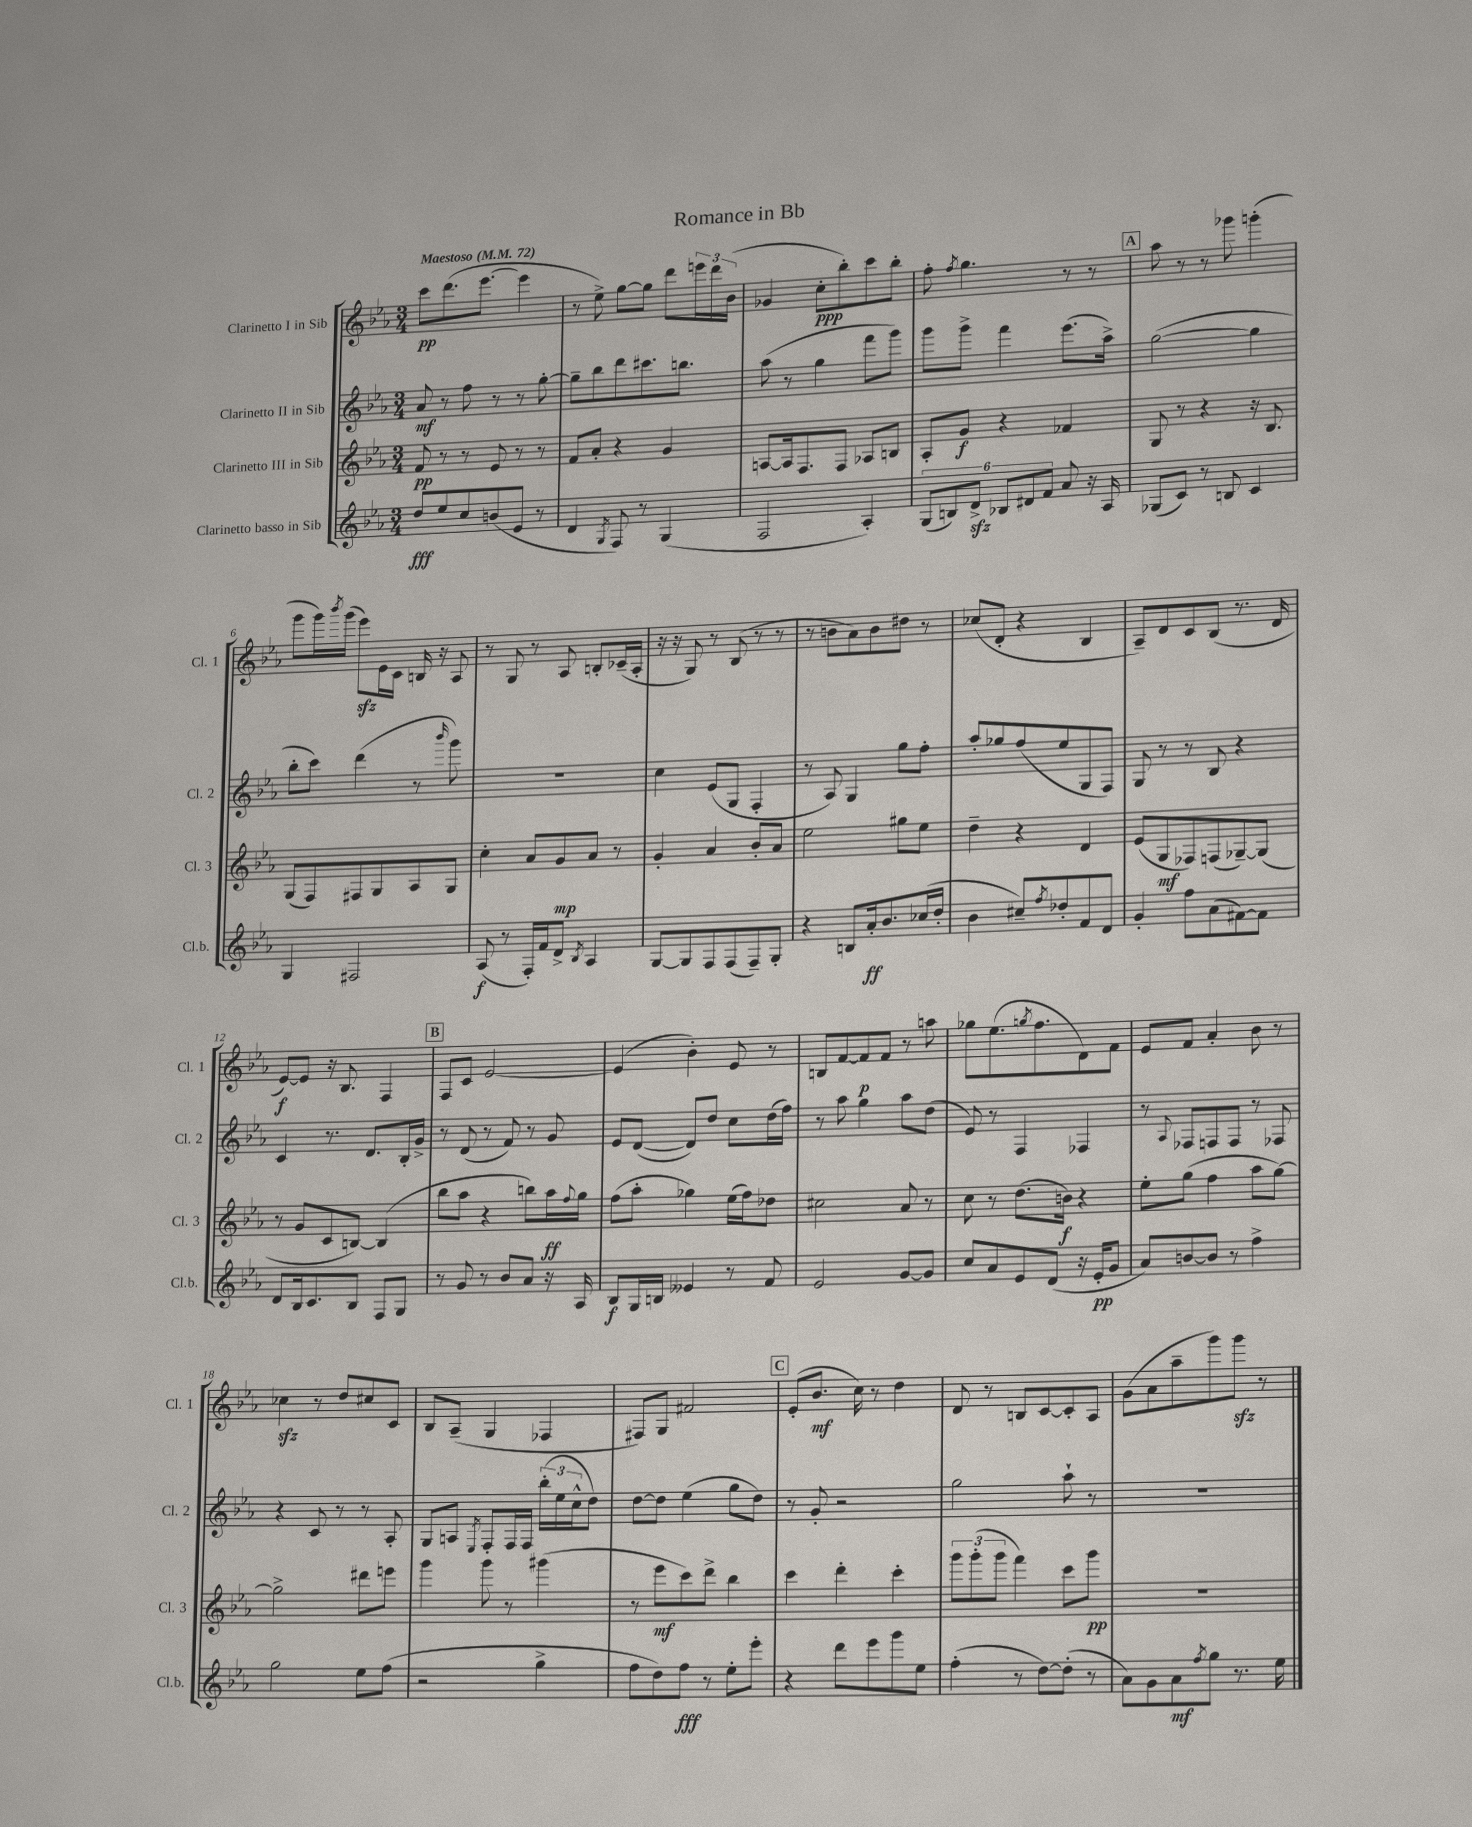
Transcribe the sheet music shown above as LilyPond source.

\header { title = "Romance in Bb" }
<<
\new StaffGroup <<
\new Staff = "s0" \with { instrumentName = "Clarinetto I in Sib" shortInstrumentName = "Cl. 1" } {
    \clef treble \key ees \major \numericTimeSignature \time 3/4 \tempo "Maestoso" 4 = 72
    c'''8\pp d'''8.( ees'''8.~ ees'''4 |
    r8 ees''8->) g''8~ g''8 d'''8 \tuplet 3/2 { e'''16 d'''16 bes'16( } |
    ges'4 c''8-.\ppp bes''8-.) c'''8 bes''8-. |
    f''8-. \acciaccatura { f''8 } g''4. r8 r8 |
    \mark \markup { \box "A" } aes''8 r8 r8 ges'''8 g'''4-.( |
    g'''8 g'''16) \acciaccatura { bes'''8 } g'''16( ees'''8\sfz) ees'16 c'16 b16 r16 aes8 |
    r8 g8 r8 aes8 b8-. ces'16--( aes16-. |
    r16 r16 g8) r8 bes8( r8 r8 |
    r8 b'8 aes'8) b'8 dis''8 r8 |
    ces''8( d'8-. r4 bes4 |
    aes8--) d'8 c'8 bes8( r8. d'16 |
    ees'8~\f) ees'8 r16 bes8. f4 |
    \mark \markup { \box "B" } f8 c'8 ees'2~ |
    ees'4( bes'4-.) ees'8 r8 |
    b8 f'8~ f'8\p f'8 r8 a''8 |
    ges''8 ees''8.( \acciaccatura { g''8 } f''8. d'8) f'8 |
    ees'8 f'8 aes'4-. bes'8 r8 |
    ces''4\sfz r8 d''8 cis''8 c'8 |
    bes8 aes8--( g4 fes4 |
    fis8) g8 fis'2 |
    \mark \markup { \box "C" } ees'8-.( bes'8.\mf c''16) r8 d''4 |
    d'8 r8 b8 c'8~ c'8-. aes8 |
    g'8( aes'8 aes''8-- g'''8) g'''8\sfz r8 \bar "|." |
}
\new Staff = "s1" \with { instrumentName = "Clarinetto II in Sib" shortInstrumentName = "Cl. 2" } {
    \clef treble \key ees \major \numericTimeSignature \time 3/4
    aes'8\mf r8 f''8 r8 r8 g''8~-. |
    g''8-- bes''8 d'''8 cis'''8. b''8. |
    aes''8( r8 g''4 f'''8 g'''8) |
    g'''8 g'''8-> f'''4 ees'''8.( aes''16->) |
    \mark \markup { \box "A" } g''2~( g''4 |
    bes''8-. c'''8) d'''4( r8 \grace { bes'''16 } g'''8) |
    R2. |
    c''4 ees'8( g8 f4-. |
    r8 aes8) g4 g''8 f''8-. |
    aes''8-. ges''8 f''8( ees''8 g8 f8) |
    g8 r8 r8 bes8 r4 |
    c'4 r8. d'8. bes16-. g'16-> |
    \mark \markup { \box "B" } r8 d'8( r8 f'8) r8 g'8 |
    ees'8 d'8~( d'8) d''8 c''8 d''16( f''16) |
    r8 aes''8 g''4 aes''8 d''8( |
    ees'8) r8 f4 fes4 |
    r8 \appoggiatura { aes8 } fes8 f8 f8 r8 fes8 |
    r4 c'8 r8 r8 aes8-. |
    g8 a8 \acciaccatura { ees8 } f8-. f16 f16 \tuplet 3/2 { bes''16-.( ees''16 c''16-^ } d''8) |
    d''8~ d''8 ees''4( g''8 d''8) |
    \mark \markup { \box "C" } r8 g'8-. r2 |
    g''2 aes''8-! r8 |
    R2. \bar "|." |
}
\new Staff = "s2" \with { instrumentName = "Clarinetto III in Sib" shortInstrumentName = "Cl. 3" } {
    \clef treble \key ees \major \numericTimeSignature \time 3/4
    f'8\pp r8 r8 ees'8 r8 r8 |
    f'8 aes'8-. r4 g'4 |
    a8~ a16 f8. f8 aes8 b8 |
    aes8-. g'8\f r4 fes'4 |
    \mark \markup { \box "A" } g8 r8 r4 r16 bes8. |
    g8( f8) fis8 g8 aes8 g8 |
    c''4-. aes'8 g'8\mp aes'8 r8 |
    g'4-. aes'4 bes'8-. aes'8 |
    ees''2 gis''8 ees''8 |
    d''4-- r4 d'4 |
    ees'8( g8\mf fes8) f8( ges8~--) ges8( |
    r8 g'8 c'8 b8~) b4( |
    \mark \markup { \box "B" } bes''8 aes''8 r4 b''8) aes''16\ff \appoggiatura { f''8 } g''16 |
    f''8( aes''8-. ges''4) ees''16( f''16) des''8 |
    cis''2 aes'8 r8 |
    c''8 r8 d''8.( b'16\f) r4 |
    ees''8-. g''8( f''4 aes''8 g''8~) |
    g''2-> dis'''8 e'''8 |
    g'''4 g'''8 r8 gis'''4( |
    r8 ees'''8\mf c'''8) d'''8-> bes''4 |
    \mark \markup { \box "C" } c'''4 d'''4-. c'''4-. |
    \tuplet 3/2 { g'''8 g'''8-.( g'''8 } f'''4) c'''8 g'''8\pp |
    R2. \bar "|." |
}
\new Staff = "s3" \with { instrumentName = "Clarinetto basso in Sib" shortInstrumentName = "Cl.b." } {
    \clef treble \key ees \major \numericTimeSignature \time 3/4
    d''8\fff ees''8 c''8 b'8( ees'8 r8 |
    d'4 \acciaccatura { g8 } f8) r8 g4( |
    f2 aes4-.) |
    \tuplet 6/4 { g8( b8) d'8->\sfz bes8 dis'8 f'8 } aes'8 r16 aes16 |
    \mark \markup { \box "A" } ges8( c'8) r8 b8 c'4 |
    g4 fis2 |
    aes8\f( r8 f16-.) f'16 d'8-> \acciaccatura { bes8 } aes4 |
    g8~ g8 f8 f8( f8--) g8-. |
    r4 b8 aes'16-.\ff bes'8. ces''16( d''16-. |
    bes'4 cis''8--) \acciaccatura { f''8 } des''8-. f'8 d'8 |
    g'4-. f''8 aes'8( fis'8~) fis'8 |
    d'8 bes16 c'8. bes8 f8 g8 |
    \mark \markup { \box "B" } r8 g'8 r8 bes'8 aes'8 r16 aes16 |
    bes8\f g16 b16 eeses'4 r8 f'8 |
    ees'2 g'8~ g'8 |
    c''8 aes'8 ees'8 d'8( r16 ees'16-.\pp g'8 |
    aes'8) b'8~ b'8 r8 f''4-> |
    g''2 ees''8 f''8( |
    r2 g''4-> |
    f''8 d''8) f''8\fff r8 ees''8-. ees'''8-. |
    \mark \markup { \box "C" } r4 d'''8 ees'''8 g'''8 ees''8 |
    f''4-.( r8 d''8~) d''8-.( r8 |
    aes'8) g'8 aes'8\mf \acciaccatura { f''8 } g''8 r8. ees''16 \bar "|." |
}
>>
>>
